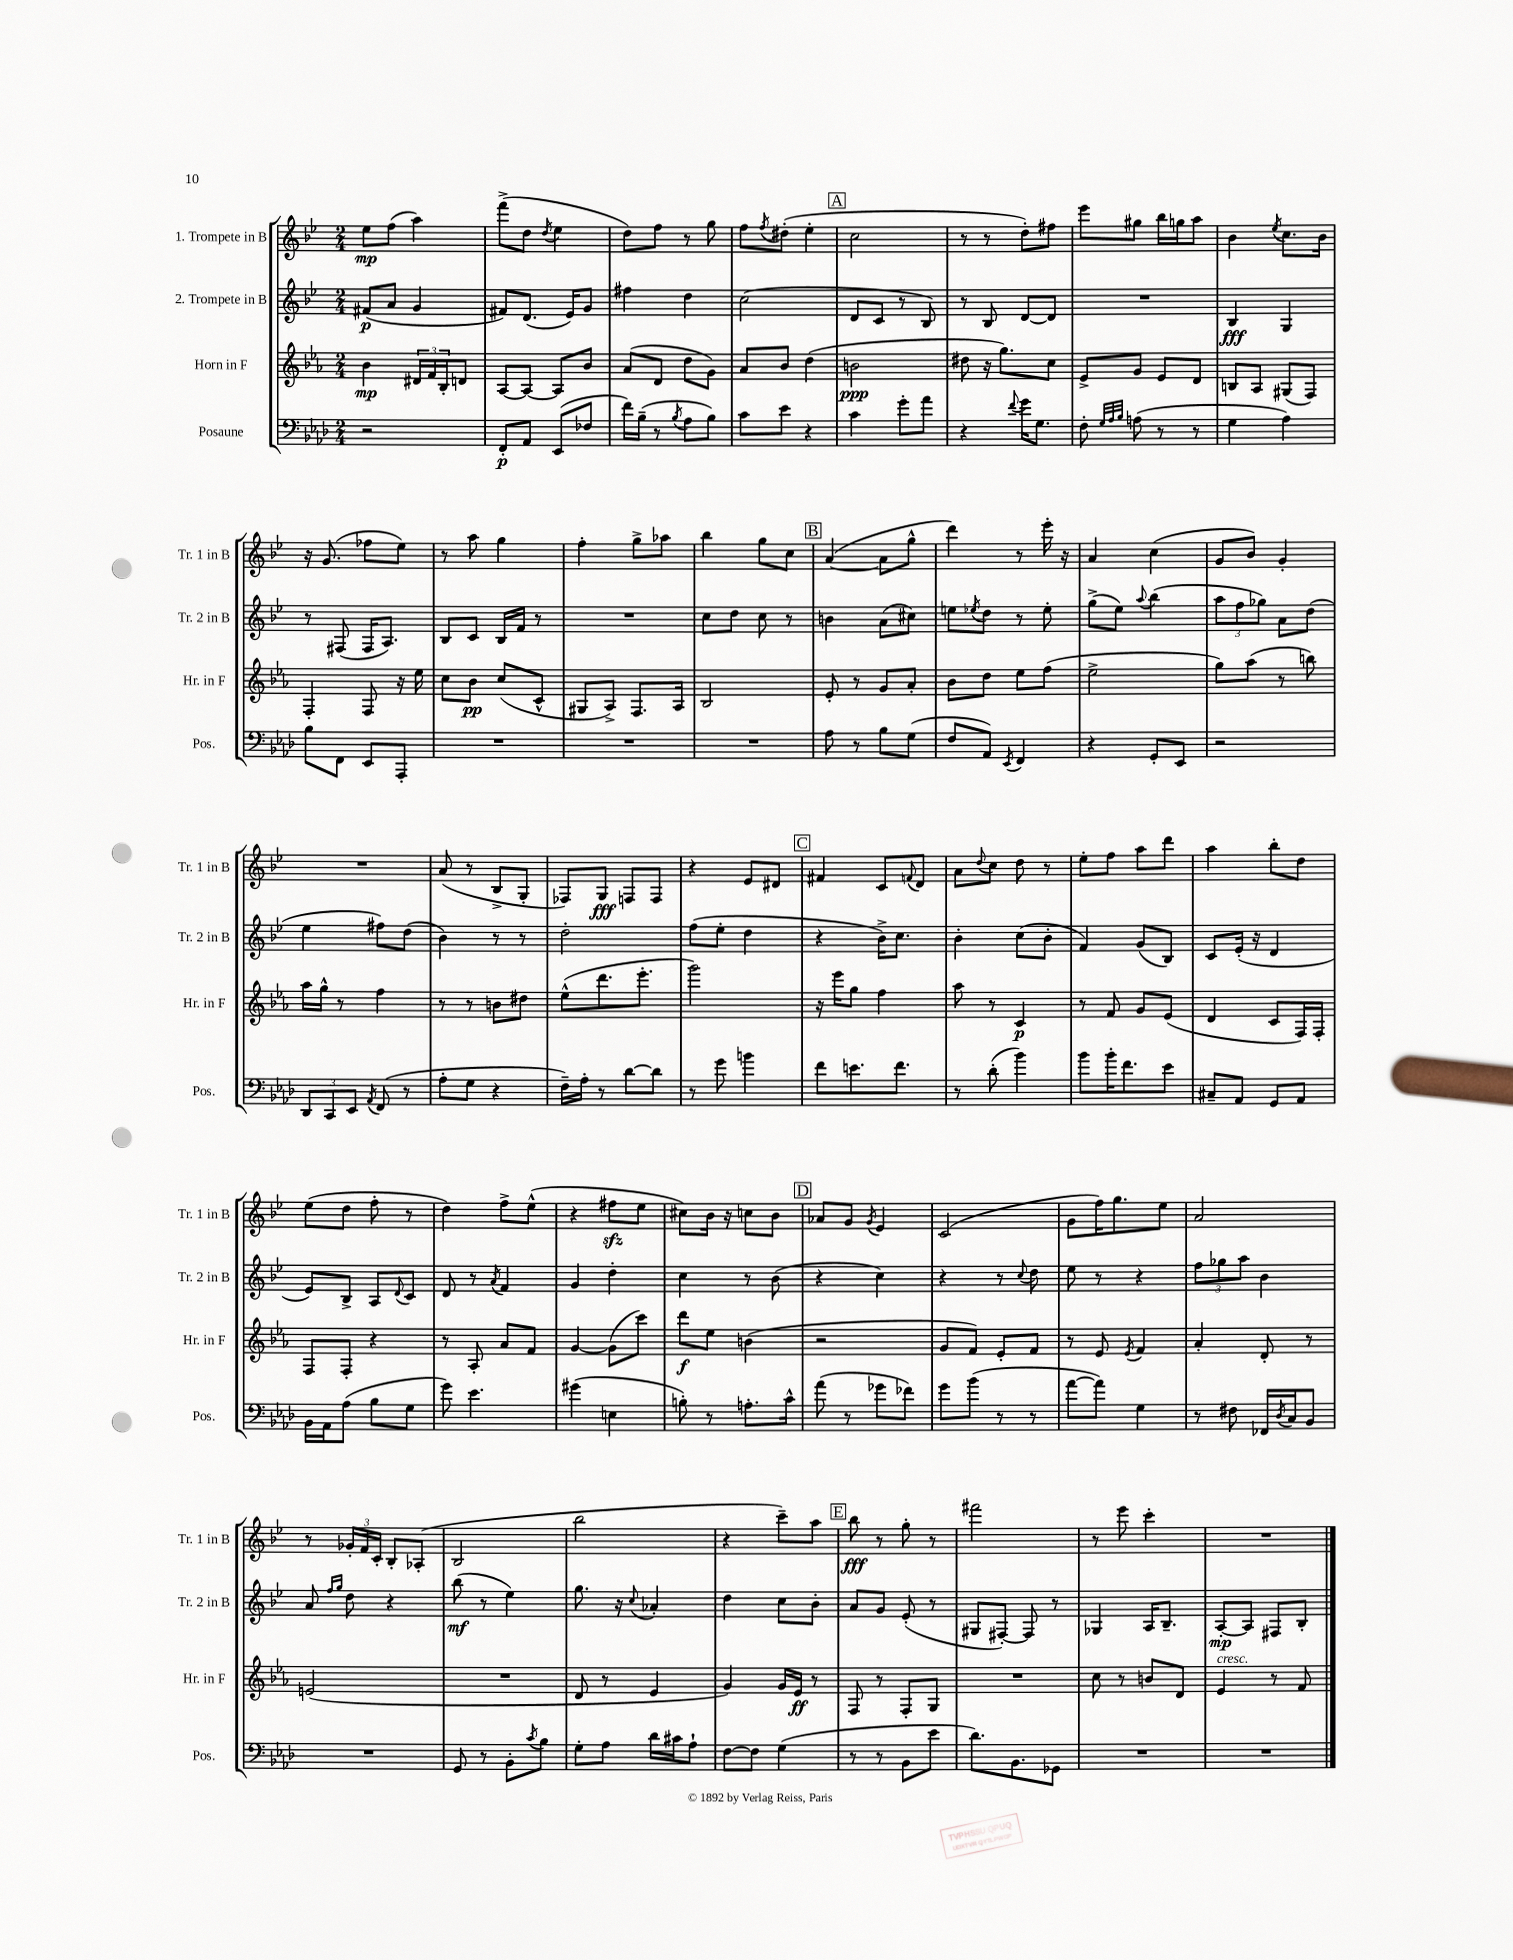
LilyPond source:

<<
\new StaffGroup <<
\new Staff = "s0" \with { instrumentName = "1. Trompete in B" shortInstrumentName = "Tr. 1 in B" } {
    \clef treble \key bes \major \numericTimeSignature \time 2/4
    ees''8\mp f''8( a''4) |
    f'''8->( d''8 \acciaccatura { d''8 } ees''4 |
    d''8) f''8 r8 g''8 |
    f''8 \acciaccatura { f''8 } dis''8-.( ees''4-. |
    \mark \markup { \box "A" } c''2 |
    r8 r8 d''8-.) fis''8 |
    ees'''8 gis''8 bes''16 g''16 a''8 |
    bes'4 \acciaccatura { ees''8 } c''8. bes'16 |
    r16 g'8.( fes''8 ees''8) |
    r8 a''8 g''4 |
    f''4-. g''8-> aes''8 |
    bes''4 g''8 c''8 |
    \mark \markup { \box "B" } a'4~( a'8 g''8-^ |
    d'''4) r8 ees'''16-. r16 |
    a'4 c''4( |
    g'8 bes'8) g'4-. |
    R2 |
    a'8( r8 bes8-> g8-. |
    fes8) g8\fff f8 f8 |
    r4 ees'8 dis'8 |
    \mark \markup { \box "C" } fis'4 c'8 \appoggiatura { f'8 } d'8 |
    a'8 \appoggiatura { d''8 } c''8 d''8 r8 |
    ees''8-. f''8 a''8 d'''8 |
    a''4 bes''8-. d''8 |
    ees''8( d''8 f''8-. r8 |
    d''4) f''8-> ees''8-^( |
    r4 fis''8\sfz ees''8 |
    cis''8) bes'16 r16 c''8 bes'8 |
    \mark \markup { \box "D" } aes'8 g'8 \acciaccatura { g'8 } ees'4 |
    c'2( |
    g'8 f''16) g''8. ees''8 |
    a'2 |
    r8 \tuplet 3/2 { ges'16-. f'16 c'16-. } bes8-. aes8-.( |
    bes2 |
    bes''2 |
    r4 c'''8--) a''8 |
    \mark \markup { \box "E" } bes''8\fff r8 g''8-. r8 |
    fis'''2 |
    r8 ees'''8 c'''4-. |
    R2 \bar "|." |
}
\new Staff = "s1" \with { instrumentName = "2. Trompete in B" shortInstrumentName = "Tr. 2 in B" } {
    \clef treble \key bes \major \numericTimeSignature \time 2/4
    fis'8\p( a'8 g'4 |
    fis'8) d'8.( ees'16) g'8 |
    fis''4 d''4 |
    c''2( |
    \mark \markup { \box "A" } d'8 c'8 r8 bes8) |
    r8 bes8 d'8~ d'8 |
    R2 |
    bes4\fff g4 |
    r8 fis8( fis16 a8.) |
    bes8 c'8 bes16 f'16 r8 |
    R2 |
    c''8 d''8 c''8 r8 |
    \mark \markup { \box "B" } b'4 a'8( cis''8) |
    e''8 \acciaccatura { ees''8 } d''8 r8 ees''8-. |
    g''8->( ees''8) \appoggiatura { a''8 } bes''4( |
    \tuplet 3/2 { a''8 f''8 ges''8) } a'8 d''8( |
    ees''4 fis''8) d''8( |
    bes'4) r8 r8 |
    d''2-. |
    f''8( ees''8-. d''4 |
    \mark \markup { \box "C" } r4 bes'16->) c''8. |
    bes'4-. c''8( bes'8-. |
    f'4) g'8( bes8) |
    c'8 ees'16-.( r16 d'4 |
    ees'8) bes8-> a8 \appoggiatura { d'8 } c'8 |
    d'8 r8 \acciaccatura { a'8 } f'4 |
    g'4 d''4-. |
    c''4 r8 bes'8( |
    \mark \markup { \box "D" } r4 c''4) |
    r4 r8 \appoggiatura { c''8 } d''8 |
    ees''8 r8 r4 |
    \tuplet 3/2 { f''8 ges''8 a''8 } bes'4 |
    a'8 \grace { f''16 g''16 } d''8 r4 |
    bes''8\mf( r8 ees''4) |
    g''8. r16 \appoggiatura { c''8 } aes'4-. |
    d''4 c''8 bes'8-. |
    \mark \markup { \box "E" } a'8 g'8 ees'8-.( r8 |
    gis8 fis8~-.) fis8 r8 |
    ges4 a16 bes8.-- |
    a8~-.\mp a8 fis8 bes8-. \bar "|." |
}
\new Staff = "s2" \with { instrumentName = "Horn in F" shortInstrumentName = "Hr. in F" } {
    \clef treble \key ees \major \numericTimeSignature \time 2/4
    bes'4\mp \tuplet 3/2 { dis'16 f'16 bes16-. } d'8 |
    aes8~ aes8~ aes8 bes'8 |
    aes'8( d'8 d''8 g'8) |
    aes'8 bes'8 d''4( |
    \mark \markup { \box "A" } b'2\ppp |
    dis''8 r16 g''8.) c''8 |
    ees'8-> g'8 ees'8 d'8 |
    b8 aes8 gis8( f8) |
    f4-. f8 r16 ees''16 |
    c''8 bes'8\pp c''8( c'8-^ |
    gis8 aes8->) f8. aes16 |
    bes2 |
    \mark \markup { \box "B" } ees'8-. r8 g'8 aes'8-. |
    bes'8 d''8 ees''8 f''8( |
    ees''2-> |
    g''8) aes''8( r8 b''8) |
    aes''16 g''16-^ r8 f''4 |
    r8 r8 b'8 dis''8 |
    ees''8-^( d'''8. ees'''8.-. |
    g'''2) |
    \mark \markup { \box "C" } r16 ees'''16 g''8 f''4 |
    aes''8 r8 c'4\p |
    r8 f'8 g'8 ees'8( |
    d'4 c'8 f16) f16-. |
    f8 f8-. r4 |
    r8 aes8-. aes'8 f'8 |
    g'4~ g'8( c'''8) |
    d'''8\f ees''8 b'4( |
    \mark \markup { \box "D" } r2 |
    g'8 f'8) ees'8-. f'8 |
    r8 ees'8 \acciaccatura { ees'8 } f'4 |
    aes'4-. d'8-. r8 |
    e'2( |
    R2 |
    d'8 r8 ees'4 |
    g'4) g'16 ees'16\ff r8 |
    \mark \markup { \box "E" } f8 r8 f8-. g8 |
    R2 |
    c''8 r8 b'8 d'8 |
    ees'4^\markup { \italic "cresc." } r8 f'8 \bar "|." |
}
\new Staff = "s3" \with { instrumentName = "Posaune" shortInstrumentName = "Pos." } {
    \clef bass \key aes \major \numericTimeSignature \time 2/4
    r2 |
    f,8-.\p aes,8 ees,8( fes8 |
    f'16) bes16--( r8 \acciaccatura { bes8 } aes8 bes8) |
    c'8 ees'8 r4 |
    \mark \markup { \box "A" } c'4 g'8-. aes'8 |
    r4 \appoggiatura { f'8 } g'16 g8. |
    f8-. \grace { g32 aes32 bes32 } a8( r8 r8 |
    g4 aes4) |
    bes8 f,8 ees,8 aes,,8-. |
    R2 |
    R2 |
    R2 |
    \mark \markup { \box "B" } aes8 r8 bes8 g8( |
    f8 aes,8) \acciaccatura { ees,8 } f,4 |
    r4 g,8-. ees,8 |
    r2 |
    \tuplet 3/2 { des,8 c,8 ees,8 } \acciaccatura { aes,8 } f,8( r8 |
    aes8-. g8 r4 |
    f16--) aes16-. r8 des'8~ des'8 |
    r8 g'8 b'4 |
    \mark \markup { \box "C" } f'8 e'8. f'8. |
    r8 des'8-.( bes'4) |
    bes'8 bes'16-. f'8. ees'8 |
    cis8-- aes,8 g,8 aes,8 |
    bes,16 aes,16 aes8( bes8 g8 |
    g'8) ees'4. |
    gis'4( e4 |
    b8-.) r8 a8.-. c'16-^ |
    \mark \markup { \box "D" } aes'8( r8 ges'8 fes'8) |
    g'8 bes'8( r8 r8 |
    aes'8~ aes'8) g4 |
    r8 fis8 fes,16 \acciaccatura { des8 } c16 bes,8 |
    R2 |
    g,8 r8 bes,8-. \acciaccatura { c'8 } bes8 |
    g8-. aes8 des'16 cis'16 aes8-! |
    f8~ f8 g4( |
    \mark \markup { \box "E" } r8 r8 bes,8 ees'8 |
    des'8.) bes,8. ges,8 |
    R2 |
    R2 \bar "|." |
}
>>
>>
\layout { \context { \Score \remove "Bar_number_engraver" } }
